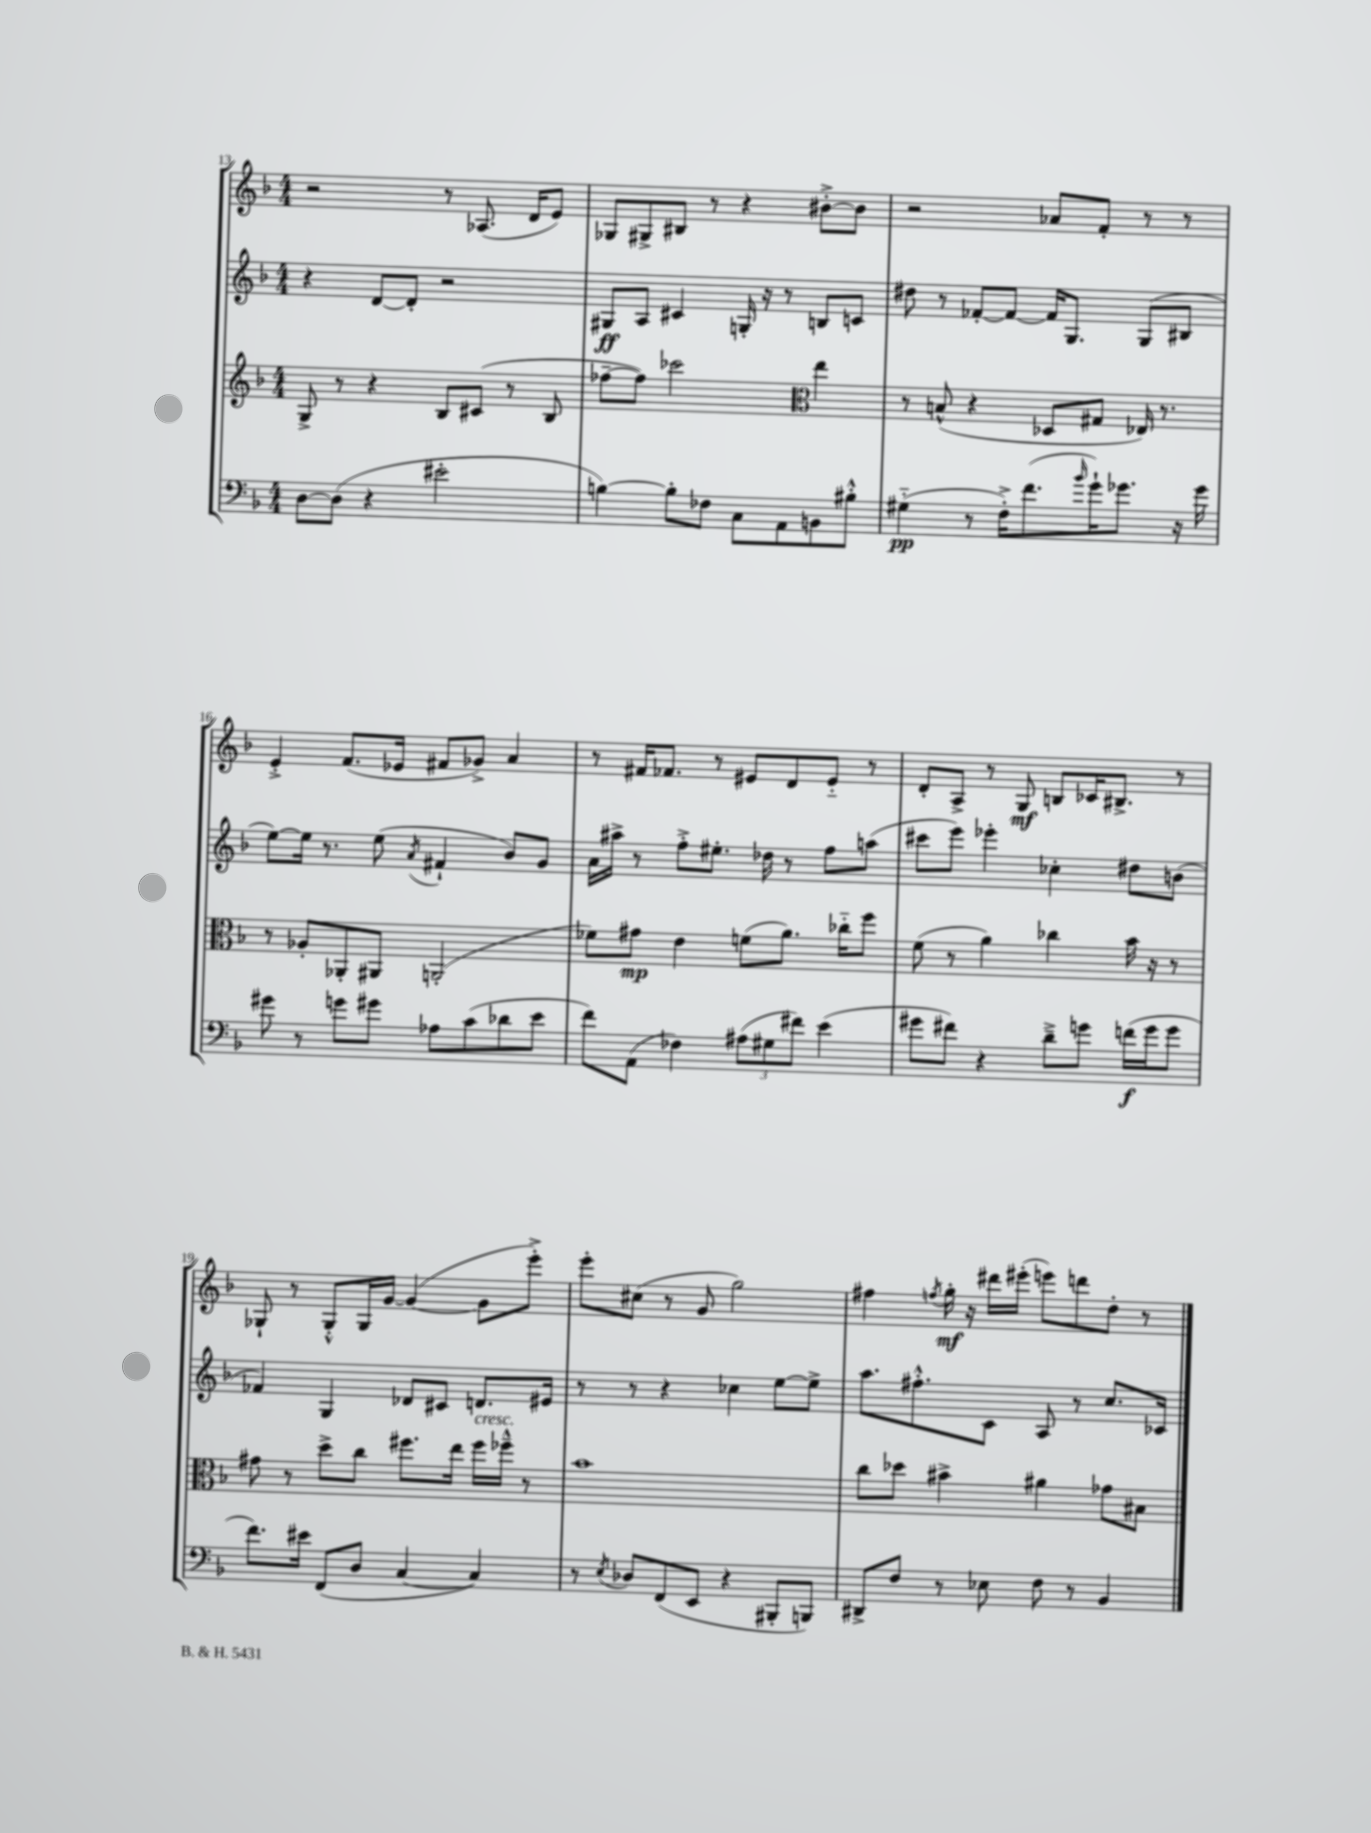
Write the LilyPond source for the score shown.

<<
\new StaffGroup <<
\new Staff = "s0" {
    \clef treble \key f \major \numericTimeSignature \time 4/4
    r2 r8 aes8.( d'16 e'8) |
    ges8 gis8-> bis8 r8 r4 bis'8~-.-> bis'8 |
    r2 aes'8 f'8-. r8 r8 |
    e'4-.-> f'8.( ees'16 fis'8 ges'8->) a'4 |
    r8 fis'16 fes'8. r8 eis'8 d'8 eis'8-_ r8 |
    d'8-. a8-> r8 g8\mf b8 ces'16 bis8.-> r8 |
    ges8-! r8 ges8-.-^ ges16 g'16~ g'4~( g'8 e'''8-.->) |
    e'''8-. cis''8( r8 g'8 g''2) |
    fis''4 \acciaccatura { f''8 } g''16-.\mf r16 dis'''16 eis'''16-.( e'''8) d'''8 d''8-. r8 \bar "|." |
}
\new Staff = "s1" {
    \clef treble \key f \major \numericTimeSignature \time 4/4
    r4 d'8~ d'8-. r2 |
    gis8\ff a8 cis'4 g16-. r16 r8 b8 c'8 |
    dis''8 r8 fes'8~-. fes'8~ fes'16 g8. g8( bis8 |
    e''8~) e''16 r8. e''8( \acciaccatura { a'8 } fis'4-! bes'8) g'8 |
    a'16 ais''16-> r8 f''8-.-> eis''8.-. des''16 r8 f''8 a''8( |
    cis'''8 e'''8) ees'''4-. ces''4-. dis''8 b'8( |
    fes'4) g4 des'8 cis'8 d'8. eis'16 |
    r8 r8 r4 ces''4 e''8~ e''8-> |
    a''8. fis''8.-.-^ c'8 a8 r8 c''8. ces'16 \bar "|." |
}
\new Staff = "s2" {
    \clef treble \key f \major \numericTimeSignature \time 4/4
    g8-> r8 r4 bes8 cis'8( r8 bes8 |
    fes''8~-- fes''8) ces'''2 \clef alto e''4 |
    r8 b8-^( r4 des8 gis8 ees16) r8. |
    r8 aes8-. aes,8-. ais,8 a,2-.( |
    fes'8) gis'8\mp e'4 f'8( a'8.) ces''16-_ f''8 |
    f'8( r8 a'4) ces''4 bes'16 r16 r8 |
    gis'8 r8 d''8-> c''8 fis''8. e''16 fis''16^\markup { \italic "cresc." } fes''16---^ r8 |
    bes'1 |
    c''8 des''8 bis'4-> ais'4 ges'8 bis8 \bar "|." |
}
\new Staff = "s3" {
    \clef bass \key f \major \numericTimeSignature \time 4/4
    d8~ d8( r4 eis'2-. |
    b4~) b8-. fes8 c8 a,8 b,8 bis8-.-^ |
    gis4-_\pp( r8 f16-.->) f'8.( \grace { bes'16 } g'16-!) ges'8. r16 ges'16 |
    gis'8 r8 g'8 gis'8 aes8 c'8( des'8 e'8 |
    f'8) a,8( fes4) \tuplet 3/2 { ais8( gis8 fis'8) } e'4( |
    gis'8 fis'8) r4 d'8---> g'8 f'16\f( g'16 g'8 |
    f'8.) eis'16 f,8( d8 c4~ c4) |
    r8 \acciaccatura { e8 } des8 f,8( e,8 r4 bis,,8-. b,,8) |
    dis,8-> f8 r8 ees8 f8 r8 bes,4 \bar "|." |
}
>>
>>
\layout { \context { \Score currentBarNumber = #13 } }
